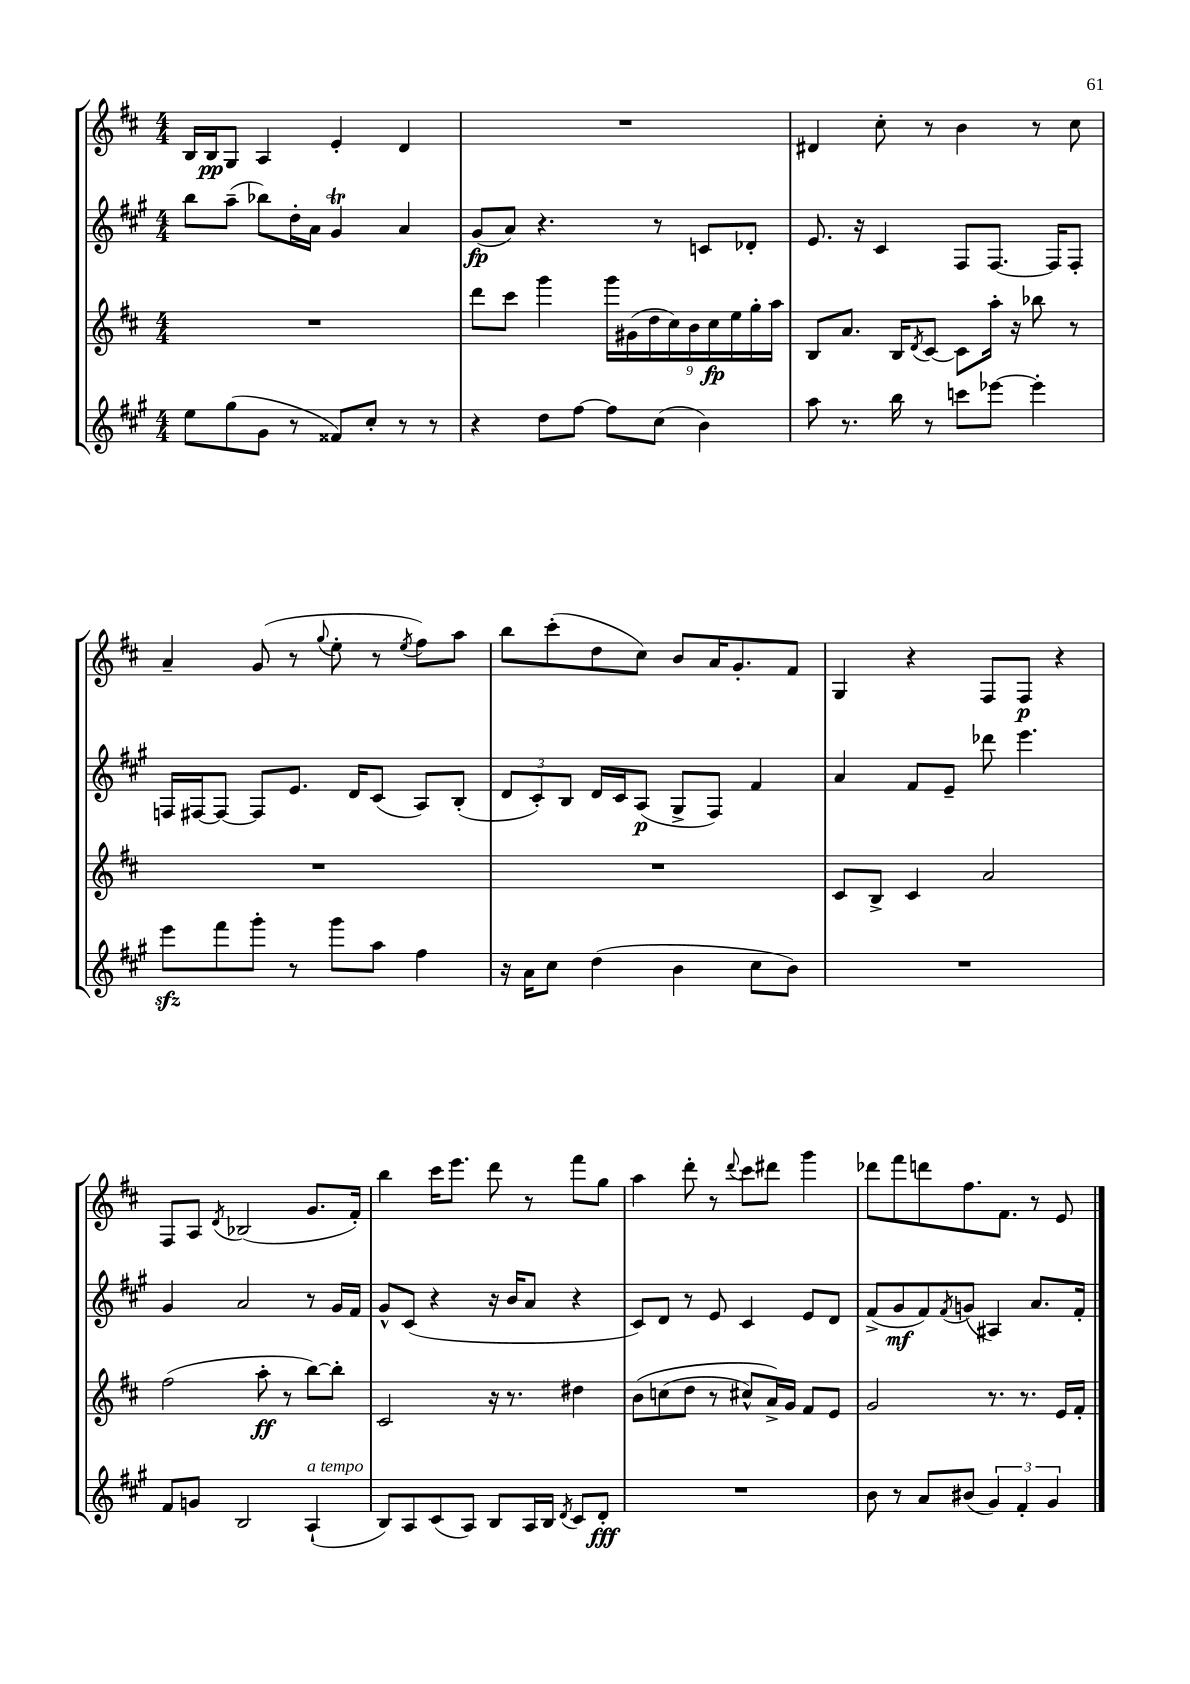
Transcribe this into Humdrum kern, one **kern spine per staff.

**kern	**kern	**kern	**kern
*staff4	*staff3	*staff2	*staff1
*clefG2	*clefG2	*clefG2	*clefG2
*k[f#c#g#]	*k[f#c#]	*k[f#c#g#]	*k[f#c#]
*M4/4	*M4/4	*M4/4	*M4/4
8ee\L	1r	8bb\L	16B/LL
.	.	.	16B/J
(8gg#\	.	(8aa~\J	8G/J
8g#\J	.	8bb-\L)	4A/
8r	.	16dd'\L	.
.	.	16a\JJ	.
8f##/L)	.	4g#/	4e'/
8cc#'/J	.	.	.
8r	.	4a/	4d/
8r	.	.	.
=	=	=	=
4r	8ddd\L	(8g#/L	1r
.	8ccc#\J	8a/J)	.
8dd\L	4ggg\	4.r	.
[8ff#\J	.	.	.
8ff#\]L	18ggg\LL	.	.
.	(18g#\	.	.
.	18dd\	.	.
(8cc#\J	.	8r	.
.	18cc#\)	.	.
.	18b\	.	.
4b\)	.	8c/L	.
.	18cc#\	.	.
.	18ee\	.	.
.	.	8d-'/J	.
.	18gg'\	.	.
.	18aa\JJ	.	.
=	=	=	=
8aa\	8B/L	8.e/	4d#/
8.r	8.a/J	.	.
.	.	16r	.
.	.	4c#/	8cc#'\
16bb\	16B/LK	.	.
.	8qd/	.	.
8r	[8c#/J	.	8r
8ccc\L	8c#\]L	8F#/L	4b\
[8eee-\J	16aa'\Jk	[8.F#/J	.
.	16r	.	.
4eee-'\]	8bb-\	.	8r
.	.	16F#/]LK	.
.	8r	8F#'/J	8cc#\
=	=	=	=
8eee\L	1r	16F/LL	4a~/
.	.	[16F#/J	.
8fff#\	.	8F#/_J	.
8ggg#'\J	.	8F#/]L	(8g/
8r	.	8.e/J	8r
.	.	.	8qqgg/
8ggg#\L	.	.	8ee'\
.	.	16d/LK	.
8aa\J	.	(8c#/J	8r
.	.	.	8qee/
4ff#\	.	8A/L)	8ff#\L)
.	.	(8B'/J	8aa\J
=	=	=	=
16r	1r	12d/L	8bb\L
16a\LK	.	.	.
.	.	12c#'/)	.
8cc#\J	.	.	(8ccc#'\
.	.	12B/J	.
(4dd\	.	16d/LL	8dd\
.	.	16c#/J	.
.	.	(8A/J	8cc#\J)
4b\	.	8G#^/L	8b/L
.	.	8F#/J)	16a/K
.	.	.	8.g'/
8cc#\L	.	4f#/	.
8b\J)	.	.	8f#/J
=	=	=	=
1r	8c#/L	4a/	4G/
.	8B^/J	.	.
.	4c#/	8f#/L	4r
.	.	8e~/J	.
.	2a/	8ddd-\	8F#/L
.	.	4.eee\	8F#/J
.	.	.	4r
=	=	=	=
8f#/L	(2ff#\	4g#/	8F#/L
8g/J	.	.	8A/J
.	.	.	8qd/
2B/	.	2a/	(2B-/
.	8aa'\	.	.
.	8r	.	.
(4A`/	[8bb\L)	8r	8.g/L
.	8bb'\]J	16g#/LL	.
.	.	16f#/JJ	16f#'/Jk)
=	=	=	=
8B/L)	2c#/	8g#^^/L	4bb\
8A/	.	(8c#/J	.
(8c#/	.	4r	16ccc#\LK
.	.	.	8.eee\J
8A/J)	.	.	.
8B/L	16r	16r	8ddd\
.	8.r	16b/LK	.
16A/L	.	8a/J	8r
16B/JJ	.	.	.
8qd/	.	.	.
8c#/L	4dd#\	4r	8fff#\L
8d'/J	.	.	8gg\J
=	=	=	=
1r	&(8b\L	8c#/L)	4aa\
.	(8cc\	8d/J	.
.	8dd\J	8r	8ddd'\
.	8r	8e/	8r
.	.	.	8qqddd/
.	8cc#^^/L)	4c#/	8ccc#\L
.	16a^/L&)	.	8ddd#\J
.	16g/JJ	.	.
.	8f#/L	8e/L	4ggg\
.	8e/J	8d/J	.
=	=	=	=
8b\	2g/	(8f#^/L	8ddd-\L
8r	.	8g#/	8fff#\
8a/L	.	8f#/)	8ddd\
.	.	8qf#/	.
(8b#/J	.	(8g/J	8.ff#\
6g#/)	8.r	4A#/)	.
.	.	.	8.f#\J
6f#'/	.	.	.
.	8.r	.	.
.	.	8.a/L	8r
6g#/	.	.	.
.	16e/LL	.	8e/
.	16f#'/JJ	16f#'/Jk	.
==	==	==	==
*-	*-	*-	*-
